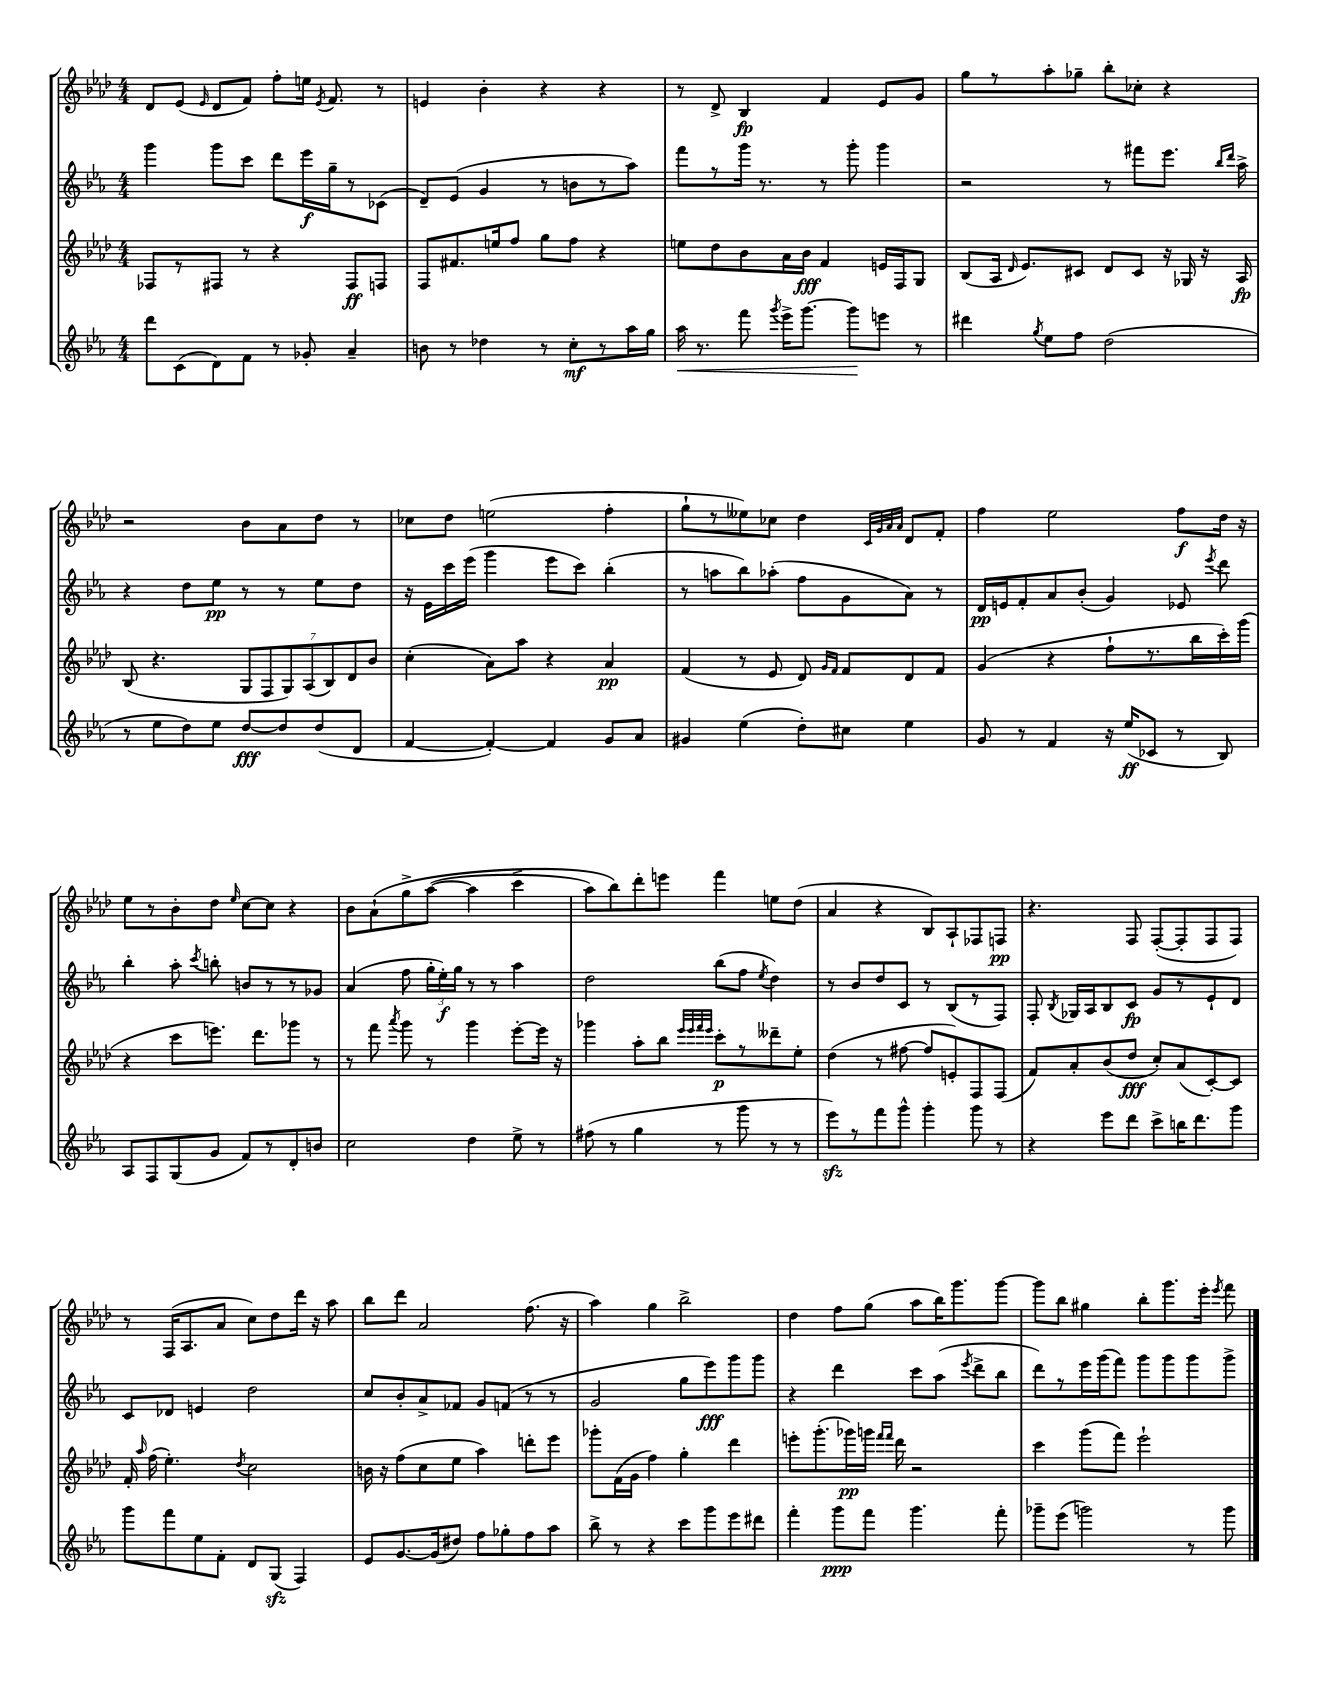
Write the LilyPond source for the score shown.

<<
\new StaffGroup <<
\new Staff = "s0" {
    \clef treble \key aes \major \numericTimeSignature \time 4/4
    \autoBeamOff des'8[ ees'8]( \grace { ees'16 } des'8[ f'8]) f''8[-. e''16] \acciaccatura { ees'8 } f'8. r8 |
    e'4 bes'4-. r4 r4 |
    r8 des'8-> bes4\fp f'4 ees'8[ g'8] |
    g''8[ r8 aes''8-. ges''8]-- bes''8[-. ces''8]-. r4 |
    r2 bes'8[ aes'8 des''8] r8 |
    ces''8[ des''8] e''2( f''4-. |
    g''8[-! r8 eeses''8) ces''8] des''4 \grace { c'32[ g'32 aes'32 aes'32] } des'8[ f'8]-. |
    f''4 ees''2 f''8[\f des''16] r16 |
    ees''8[ r8 bes'8-. des''8] \grace { ees''16 } c''8[~ c''8] r4 |
    bes'8[ aes'8-!\( g''8-> aes''8]~( aes''4 c'''4-> |
    aes''8[) bes''8\) des'''8-. e'''8] f'''4 e''8[ des''8]( |
    aes'4 r4 bes8[) aes8-! fes8 f8]\pp |
    r4. f8 f8[~-.( f8-. f8 f8]) |
    r8 f16[( aes8. aes'8] c''8[) des''8 des'''16] r16 aes''8 |
    bes''8[ des'''8] aes'2 f''8.( r16 |
    aes''4) g''4 bes''2-> |
    des''4 f''8[ g''8]( aes''8[ bes''16) g'''8. g'''8]~ |
    g'''8[ bes''8] gis''4 bes''8[-. g'''8. ees'''16]-. \acciaccatura { ees'''8 } f'''8 \bar "|." |
}
\new Staff = "s1" {
    \clef treble \key ees \major \numericTimeSignature \time 4/4
    \autoBeamOff g'''4 g'''8[ c'''8] d'''8[ ees'''16\f g''16-- r8 ces'8]( |
    d'8[--) ees'8]( g'4 r8 b'8[ r8 aes''8]) |
    f'''8[ r8 g'''16] r8. r8 g'''8-. g'''4 |
    r2 r8 fis'''8[ ees'''8.] \grace { bes''16[ d'''16] } aes''16-> |
    r4 d''8[ ees''8]\pp r8 r8 ees''8[ d''8] |
    r16 ees'16[ c'''16 ees'''16]( g'''4 ees'''8[ c'''8]) bes''4-.( |
    r8 a''8[ bes''8) aes''8]-.( f''8[ g'8 aes'8]) r8 |
    d'16[\pp e'16 f'8-. aes'8 bes'8]-.( g'4) ees'8 \acciaccatura { ees'''8 } d'''8 |
    bes''4-. aes''8-. \acciaccatura { c'''8 } b''8-. b'8[ r8 r8 ges'8] |
    aes'4( f''8 \tuplet 3/2 { g''16[-. ees''16-.\f) g''16] } r8 r8 aes''4 |
    d''2 bes''8[( f''8] \acciaccatura { ees''8 } d''4) |
    r8 bes'8[ d''8 c'8] r8 bes8[( r8 f8]) |
    f8-. \acciaccatura { bes8 } ges16[ aes16 bes8 c'8]\fp g'8[ r8 ees'8-! d'8] |
    c'8[ des'8] e'4 d''2 |
    c''8[ bes'8-. aes'8-> fes'8] g'8[ f'8]( r8 r8 |
    g'2 g''8[ ees'''8\fff) g'''8 g'''8] |
    r4 d'''4 c'''8[ aes''8]( \acciaccatura { ees'''8 } d'''8[-> bes''8] |
    d'''8[) r8 ees'''16 g'''16( f'''8]) g'''8[ g'''8 g'''8 g'''8]-> \bar "|." |
}
\new Staff = "s2" {
    \clef treble \key aes \major \numericTimeSignature \time 4/4
    \autoBeamOff fes8[ r8 fis8] r8 r4 fis8[\ff f8] |
    f8[ fis'8. e''16 f''8] g''8[ f''8] r4 |
    e''8[ des''8 bes'8 aes'16 bes'16]\fff f'4 e'16[ f16 g8] |
    bes8[( aes16] \grace { des'16 } ees'8.[) cis'8] des'8[ cis'8] r16 ges16 r16 aes16\fp |
    bes8( r4. \tuplet 7/4 { g8[ f8 g8) aes8( bes8) des'8 bes'8] } |
    c''4-.( aes'8[) aes''8] r4 aes'4\pp |
    f'4( r8 ees'8 des'8) \grace { g'16[ f'16] } f'8[ des'8 f'8] |
    g'4( r4 f''8[-! r8. bes''16 c'''16-.) g'''16]( |
    r4 c'''8[ e'''8.]) des'''8.[ ges'''8] r8 |
    r8 f'''8 \acciaccatura { aes'''8 } g'''8 r8 g'''4 ees'''8[~-. ees'''16] r16 |
    ges'''4 aes''8[-. bes''8] \grace { ees'''32[ ees'''32 f'''32 ees'''32] } c'''8[-.\p r8 deses'''8-- ees''8]-. |
    des''4( r8 fis''8~ fis''8[ e'8-.) f8 f8]( |
    f'8[) aes'8-. bes'8( des''8]\fff c''8[-.) aes'8( c'8~-.) c'8] |
    f'16-. \grace { aes''16 } f''16( ees''4.-.) \acciaccatura { des''8 } c''2 |
    b'16 r16 f''8[( c''8 ees''8] aes''4) d'''8[-. ees'''8] |
    ges'''8[-. f'16( g'16] f''4) g''4-. des'''4 |
    e'''8[-. g'''8.-.( ges'''16\pp) g'''16] \grace { f'''16[ f'''16] } des'''16 r2 |
    c'''4 g'''8[( f'''8]) ees'''2-! \bar "|." |
}
\new Staff = "s3" {
    \clef treble \key ees \major \numericTimeSignature \time 4/4
    \autoBeamOff d'''8[ c'8( d'8) f'8] r8 ges'8-. aes'4-- |
    b'8 r8 des''4 r8 c''8[-.\mf r8 aes''16 g''16] |
    aes''16\< r8. f'''8 \acciaccatura { g'''8 } ees'''16[-> g'''8.]~ g'''8[\! e'''8] r8 |
    dis'''4 \acciaccatura { g''8 } ees''8[ f''8] d''2( |
    r8 ees''8[ d''8) ees''8] d''8[~\fff d''8 d''8( d'8] |
    f'4~ f'4~-.) f'4 g'8[ aes'8] |
    gis'4 ees''4( d''8[-.) cis''8] ees''4 |
    g'8 r8 f'4 r16 ees''16[\ff( ces'8] r8 bes8) |
    aes8[ f8 g8( g'8] f'8[) r8 d'8-. b'8] |
    c''2 d''4 ees''8-> r8 |
    fis''8( r8 g''4 r8 g'''8 r8 r8 |
    ees'''8[\sfz) r8 f'''8 g'''8]-^ g'''4-. g'''8 r8 |
    r4 ees'''8[ d'''8] c'''8[-> b''16 d'''8. g'''8] |
    g'''8[ f'''8 ees''8 f'8]-. d'8[ g8]\sfz( f4) |
    ees'8[ g'8.~ g'16( dis''8]) f''8[ ges''8-. f''8 aes''8] |
    bes''8-> r8 r4 c'''8[ g'''8 ees'''8 dis'''8] |
    f'''4-. g'''8[\ppp f'''8] g'''4. f'''8-. |
    ges'''8[-- ees'''8]( g'''2) r8 g'''8 \bar "|." |
}
>>
>>
\layout { \context { \Score \remove "Bar_number_engraver" } }
